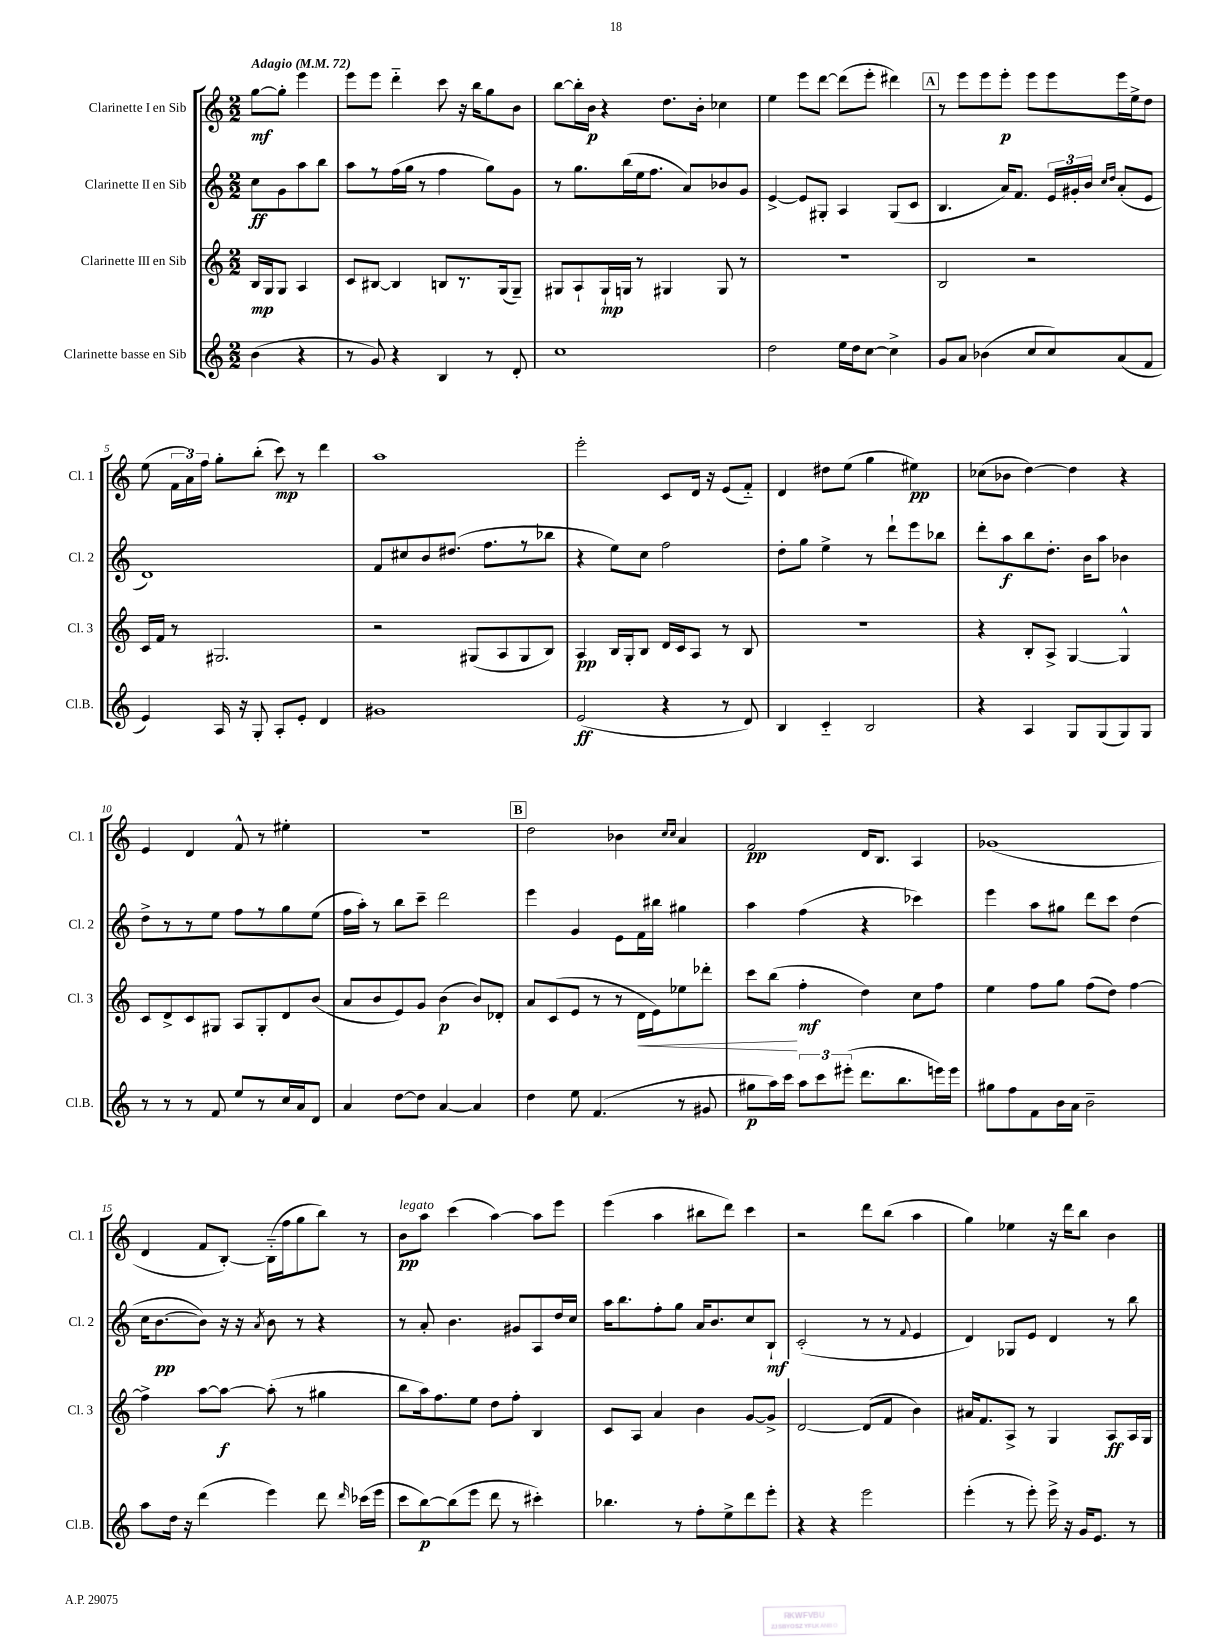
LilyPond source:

<<
\new StaffGroup <<
\new Staff = "s0" \with { instrumentName = "Clarinette I en Sib" shortInstrumentName = "Cl. 1" } {
    \clef treble \key c \major \numericTimeSignature \time 2/2 \partial 2 \tempo "Adagio" 4 = 72
    \autoBeamOff g''8[~\mf g''8]-. e'''4 |
    e'''8[ e'''8] d'''4-_ c'''8 r16 b''16[ g''8 b'8] |
    b''8[~ b''16-. b'16]\p r4 d''8.[ b'16]-. ces''4 |
    e''4 e'''8[ d'''8]~ d'''8[( e'''8]-. dis'''4) |
    \mark \markup { \box "A" } r8 e'''8[ e'''8 e'''8]-.\p e'''8[ e'''8 e'''16 e''16-> d''8] |
    e''8( \tuplet 3/2 { f'16[ a'16) f''16] } g''8[-. b''8]-.( c'''8\mp) r8 d'''4 |
    a''1 |
    e'''2-. c'8[ d'16] r16 e'8[( f'8]-_) |
    d'4 dis''8[ e''8]( g''4 eis''4\pp) |
    ces''8[( bes'8] d''4~) d''4 r4 |
    e'4 d'4 f'8-^ r8 eis''4-. |
    R1 |
    \mark \markup { \box "B" } d''2 bes'4 \grace { c''16[ c''16] } a'4 |
    f'2\pp d'16[ b8.] a4 |
    ges'1( |
    d'4 f'8[ b8]~-.) b16[-_( f''16 g''8 b''8]) r8 |
    b'8[\pp^\markup { \italic "legato" } a''8] c'''4( a''4~) a''8[ e'''8] |
    e'''4( a''4 bis''8[ d'''8]) c'''4 |
    r2 d'''8[ b''8]( a''4 |
    g''4) ees''4 r16 d'''16[ b''8] b'4 \bar "|." |
}
\new Staff = "s1" \with { instrumentName = "Clarinette II en Sib" shortInstrumentName = "Cl. 2" } {
    \clef treble \key c \major \numericTimeSignature \time 2/2 \partial 2
    \autoBeamOff c''8[\ff g'8 a''8 b''8] |
    a''8[ r8 f''16( g''16] r8 f''4 g''8[) g'8] |
    r8 g''8.[ b''16( e''16 f''8.] a'8[) bes'8 g'8] |
    e'4~-> e'8[ gis8]-. a4 gis8[( c'8] |
    \mark \markup { \box "A" } b4. a'16[) f'8.] \tuplet 3/2 { e'16[ gis'16-. b'16] } \grace { c''16[ d''16] } a'8[-.( e'8] |
    d'1) |
    f'8[ cis''8 b'8 dis''8.]( f''8.[ r8 bes''8] |
    r4 e''8[) c''8] f''2 |
    d''8[-. g''8] e''4-> r8 d'''8[-! e'''8 bes''8] |
    d'''8[-. a''8\f b''8 d''8.]-. b'16[ a''8] bes'4 |
    d''8[-> r8 r8 e''8] f''8[ r8 g''8 e''8]( |
    f''16[ a''16]-.) r8 b''8[ c'''8]-- d'''2 |
    \mark \markup { \box "B" } e'''4 g'4 e'8[ f'16 bis''16] gis''4 |
    a''4 f''4( r4 ces'''4) |
    e'''4 a''8[ gis''8] d'''8[ c'''8] d''4( |
    c''16[ b'8.~\pp b'8]) r16 r16 \acciaccatura { a'8 } b'8 r8 r4 |
    r8 a'8-. b'4. gis'8[ a8 d''16 c''16] |
    a''16[ b''8. f''8-. g''8] a'16[ b'8. c''8 b8]-!\mf |
    c'2-.( r8 r8 \appoggiatura { f'8 } e'4 |
    d'4) ges8[ e'8] d'4 r8 b''8 \bar "|." |
}
\new Staff = "s2" \with { instrumentName = "Clarinette III en Sib" shortInstrumentName = "Cl. 3" } {
    \clef treble \key c \major \numericTimeSignature \time 2/2 \partial 2
    \autoBeamOff b16[\mp g16 g8] a4 |
    c'8[ bis8]~ bis4 b8[ r8. g16( g8]--) |
    gis8[ a8-! gis16-!\mp g16] r8 gis4 gis8 r8 |
    R1 |
    \mark \markup { \box "A" } b2 r2 |
    c'16[ f'16] r8 gis2. |
    r2 gis8[( a8 gis8 b8]) |
    a4\pp b16[ g16-. b8] d'16[ c'16 a8] r8 b8 |
    R1 |
    r4 b8[-. a8]-> g4~ g4-^ |
    c'8[ d'8-> c'8 gis8] a8[ gis8-. d'8 b'8]( |
    a'8[ b'8 e'8) g'8] b'4\p( b'8[) des'8]-. |
    \mark \markup { \box "B" } a'8[ c'8( e'8] r8 r8 d'16[\< e'16) ees''8 des'''8]-. |
    c'''8[ b''8]\!( f''4-.\mf d''4) c''8[ f''8] |
    e''4 f''8[ g''8] f''8[( d''8]) f''4~ |
    f''4-> a''8[~ a''8]~\f a''8-.( r8 gis''4 |
    b''8[ a''16) f''8. e''8] d''8[ f''8]-. b4 |
    c'8[ a8] a'4 b'4 g'8[~ g'8]-> |
    d'2~ d'8[( f'8] b'4) |
    ais'16[ f'8. a8]-> r8 g4 a8[\ff a16 g16] \bar "|." |
}
\new Staff = "s3" \with { instrumentName = "Clarinette basse en Sib" shortInstrumentName = "Cl.B." } {
    \clef treble \key c \major \numericTimeSignature \time 2/2 \partial 2
    \autoBeamOff b'4( r4 |
    r8 g'8) r4 b4 r8 d'8-. |
    c''1 |
    d''2 e''16[ d''16 c''8]~ c''4-> |
    \mark \markup { \box "A" } g'8[ a'8] bes'4( c''8[ c''8) a'8( f'8] |
    e'4) a16 r16 g8-. a8[-. e'8]-. d'4 |
    gis'1 |
    e'2\ff( r4 r8 d'8) |
    b4 c'4-_ b2 |
    r4 a4 g8[ g8( g8) g8] |
    r8 r8 r8 f'8 e''8[ r8 c''16 a'16 d'8] |
    a'4 d''8[~ d''8] a'4~ a'4 |
    \mark \markup { \box "B" } d''4 e''8 f'4.( r8 gis'8 |
    gis''8[\p a''16) c'''16] \tuplet 3/2 { a''8[ c'''8 eis'''8]-.( } d'''8.[ b''8. e'''16) e'''16] |
    gis''8[ f''8 f'8 b'16 a'16] b'2-- |
    a''8[ d''16] r16 d'''4( e'''4) d'''8 \grace { d'''16 } ces'''16[( e'''16] |
    c'''8[ b''8~\p) b''8( e'''8] d'''8 r8 cis'''4-.) |
    bes''4. r8 f''8[-. e''8-> d'''8 e'''8]-. |
    r4 r4 e'''2 |
    e'''4-.( r8 e'''8-.) e'''16-> r16 g'16[ e'8.] r8 \bar "|." |
}
>>
>>
